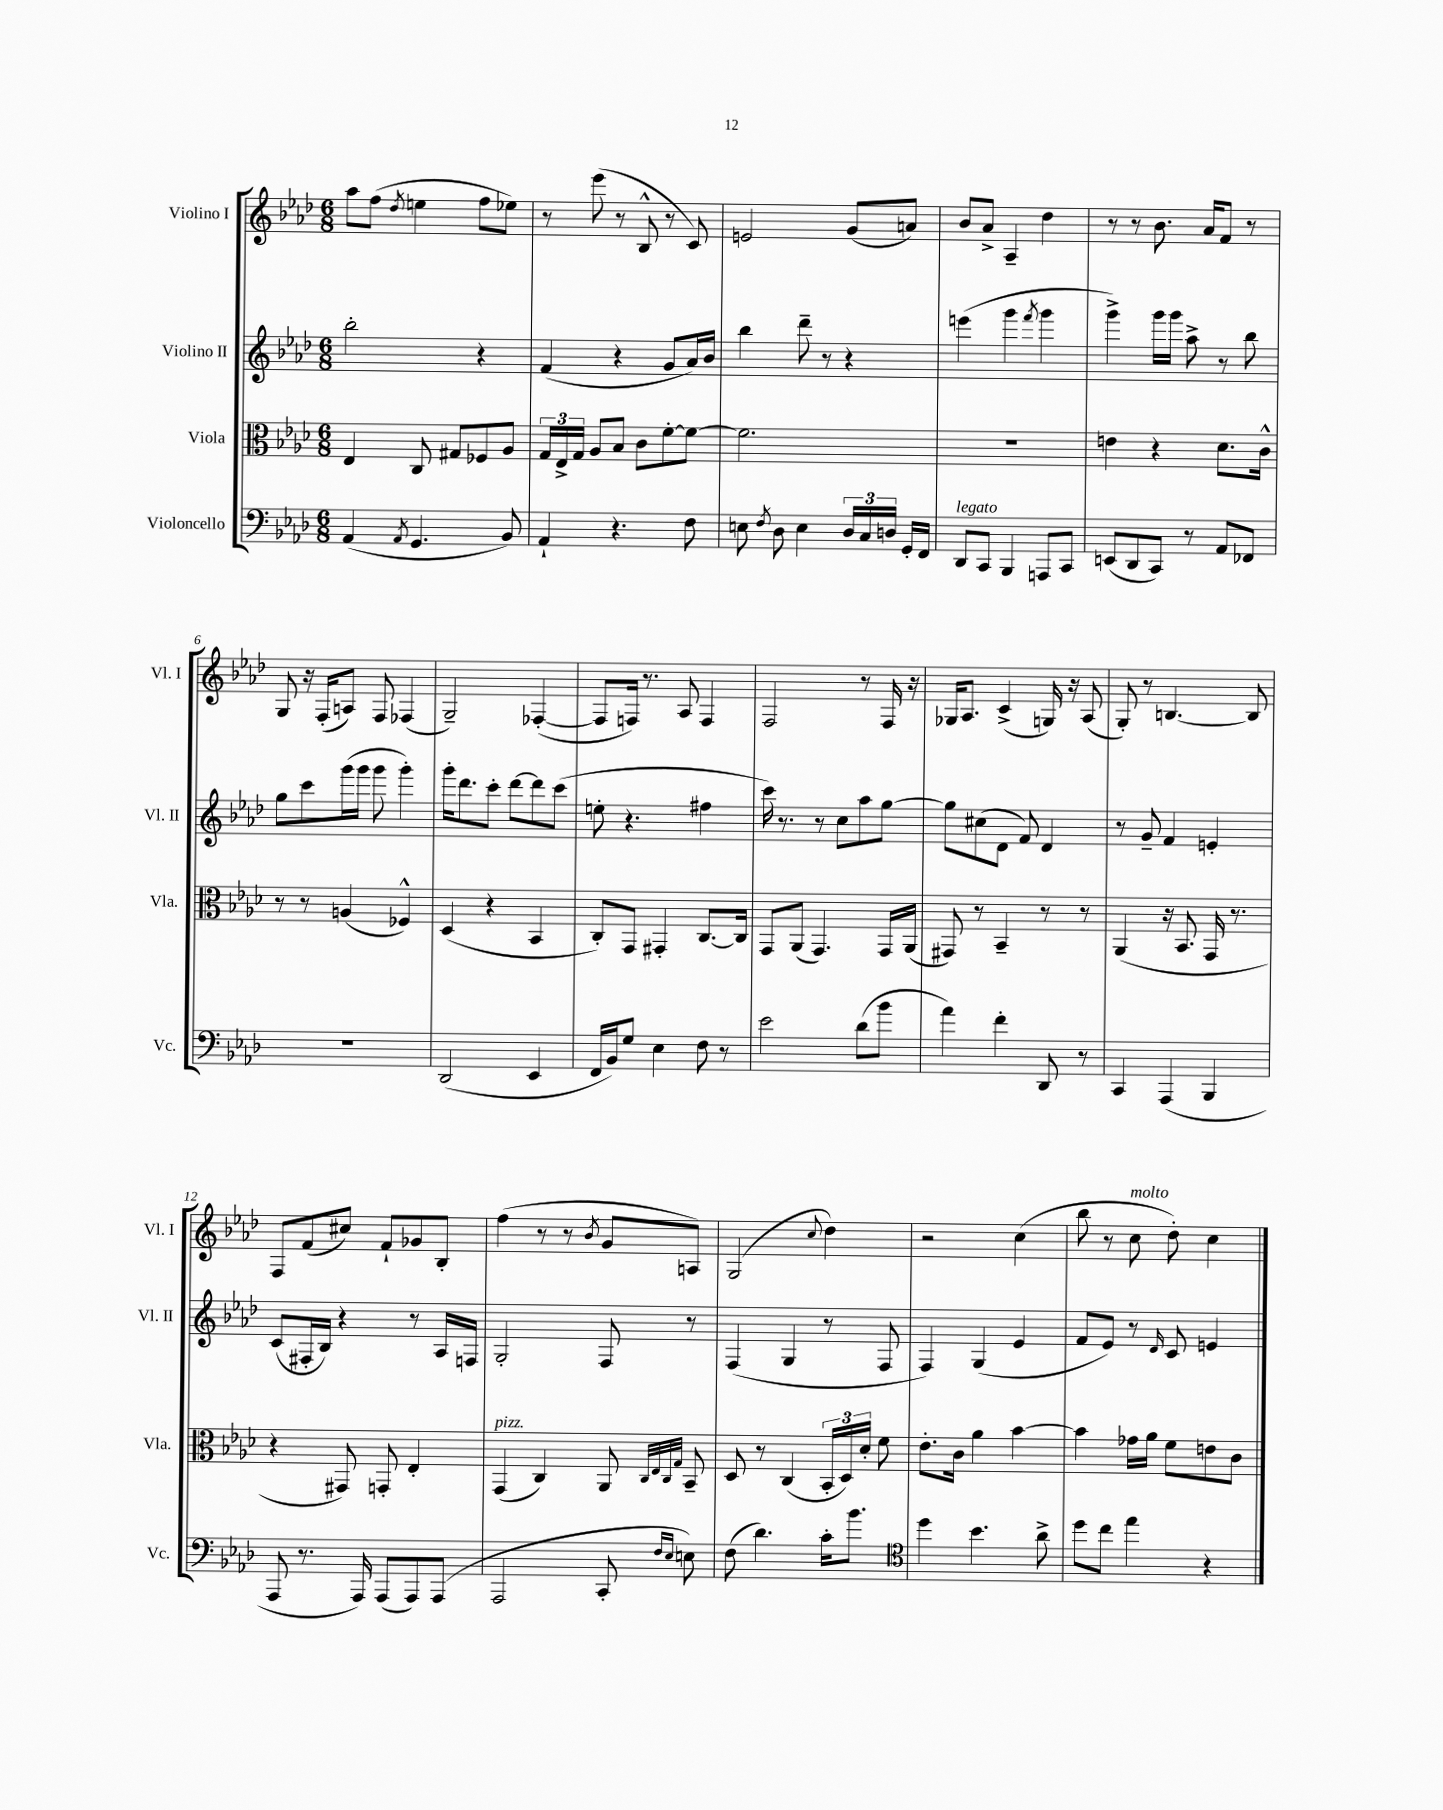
<<
\new StaffGroup <<
\new Staff = "s0" \with { instrumentName = "Violino I" shortInstrumentName = "Vl. I" } {
    \clef treble \key aes \major \numericTimeSignature \time 6/8
    \autoBeamOff aes''8[ f''8]( \acciaccatura { des''8 } e''4 f''8[ ees''8]) |
    r8 ees'''8( r8 bes8-^ r8 c'8) |
    e'2 g'8[( a'8]) |
    bes'8[ aes'8]-> aes4-- des''4 |
    r8 r8 bes'8. aes'16[ f'8] r8 |
    g8 r16 f16[-.( a8]) f8 fes4( |
    g2--) fes4~-.( |
    fes8[ f16]) r8. aes8 f4 |
    f2 r8 f16 r16 |
    ges16[ aes8.] c'4->( g16) r16 aes8( |
    g8-.) r8 b4.~ b8 |
    f8[ f'8( cis''8]) f'8[-! ges'8 bes8]-. |
    f''4( r8 r8 \acciaccatura { bes'8 } g'8[ a8]) |
    g2( \appoggiatura { c''8 } des''4) |
    r2 c''4( |
    bes''8 r8 c''8^\markup { \italic "molto" } des''8-.) c''4 \bar "|." |
}
\new Staff = "s1" \with { instrumentName = "Violino II" shortInstrumentName = "Vl. II" } {
    \clef treble \key aes \major \numericTimeSignature \time 6/8
    \autoBeamOff bes''2-. r4 |
    f'4( r4 g'8[ aes'16) bes'16] |
    bes''4 des'''8-- r8 r4 |
    e'''4( g'''4 \acciaccatura { f'''8 } g'''4 |
    g'''4->) g'''16[ g'''16] aes''8-> r8 bes''8 |
    g''8[ c'''8 g'''16( g'''16] g'''8 g'''4-.) |
    g'''16[-. des'''8. c'''8]-. des'''8[~ des'''8 c'''8]( |
    e''8-. r4. fis''4 |
    c'''16) r8. r8 c''8[ aes''8 g''8]~ |
    g''8[ cis''8( des'8] f'8) des'4 |
    r8 g'8-- f'4 e'4-. |
    c'8[( fis16-. bes16]) r4 r8 aes16[ f16] |
    g2-. f8 r8 |
    f4( g4 r8 f8 |
    f4) g4( ees'4 |
    f'8[ ees'8]) r8 \grace { des'16 } c'8 e'4 \bar "|." |
}
\new Staff = "s2" \with { instrumentName = "Viola" shortInstrumentName = "Vla." } {
    \clef alto \key aes \major \numericTimeSignature \time 6/8
    \autoBeamOff ees4 c8 gis8[ fes8 aes8] |
    \tuplet 3/2 { g16[ ees16-> g16] } aes8[ bes8] c'8[ f'8~-. f'8]~ |
    f'2. |
    R2. |
    e'4 r4 des'8.[ c'16]-^ |
    r8 r8 a4( fes4-^) |
    des4( r4 bes,4 |
    c8[-.) g,8] gis,4-. c8.[~ c16] |
    g,8[ aes,8]( g,4.) g,16[ aes,16]( |
    gis,8) r8 bes,4-- r8 r8 |
    aes,4( r16 bes,8. g,16 r8. |
    r4 gis,8) g,8-. ees4-. |
    g,4^\markup { \italic "pizz." }( c4) aes,8 \grace { c32[ ees32 c32 g32] } bes,8-- |
    des8 r8 c4( \tuplet 3/2 { bes,16[-. des16) des'16]-. } f'8 |
    ees'8.[-. c'16] aes'4 bes'4~ |
    bes'4 ges'16[ aes'16] f'8[ e'8 c'8] \bar "|." |
}
\new Staff = "s3" \with { instrumentName = "Violoncello" shortInstrumentName = "Vc." } {
    \clef bass \key aes \major \numericTimeSignature \time 6/8
    \autoBeamOff aes,4( \acciaccatura { aes,8 } g,4. bes,8) |
    aes,4-! r4. f8 |
    e8 \acciaccatura { f8 } des8 e4 \tuplet 3/2 { des16[ c16 d16] } g,16[-. f,16] |
    des,8[^\markup { \italic "legato" } c,8] bes,,4 a,,8[ c,8] |
    e,8[( des,8 c,8]) r8 aes,8[ fes,8] |
    R2. |
    des,2( ees,4 |
    f,16[ bes,16) g8] ees4 f8 r8 |
    ees'2 des'8[( bes'8] |
    aes'4) f'4-. des,8 r8 |
    c,4 aes,,4( bes,,4 |
    aes,,8 r8. aes,,16) aes,,8[( aes,,8) aes,,8]( |
    aes,,2 c,8-. \grace { f16[ ees16] } e8) |
    f8( des'4.) c'16[-. bes'8.] |
    \clef tenor des''4 bes'4. aes'8-> |
    des''8[ c''8] ees''4 r4 \bar "|." |
}
>>
>>
